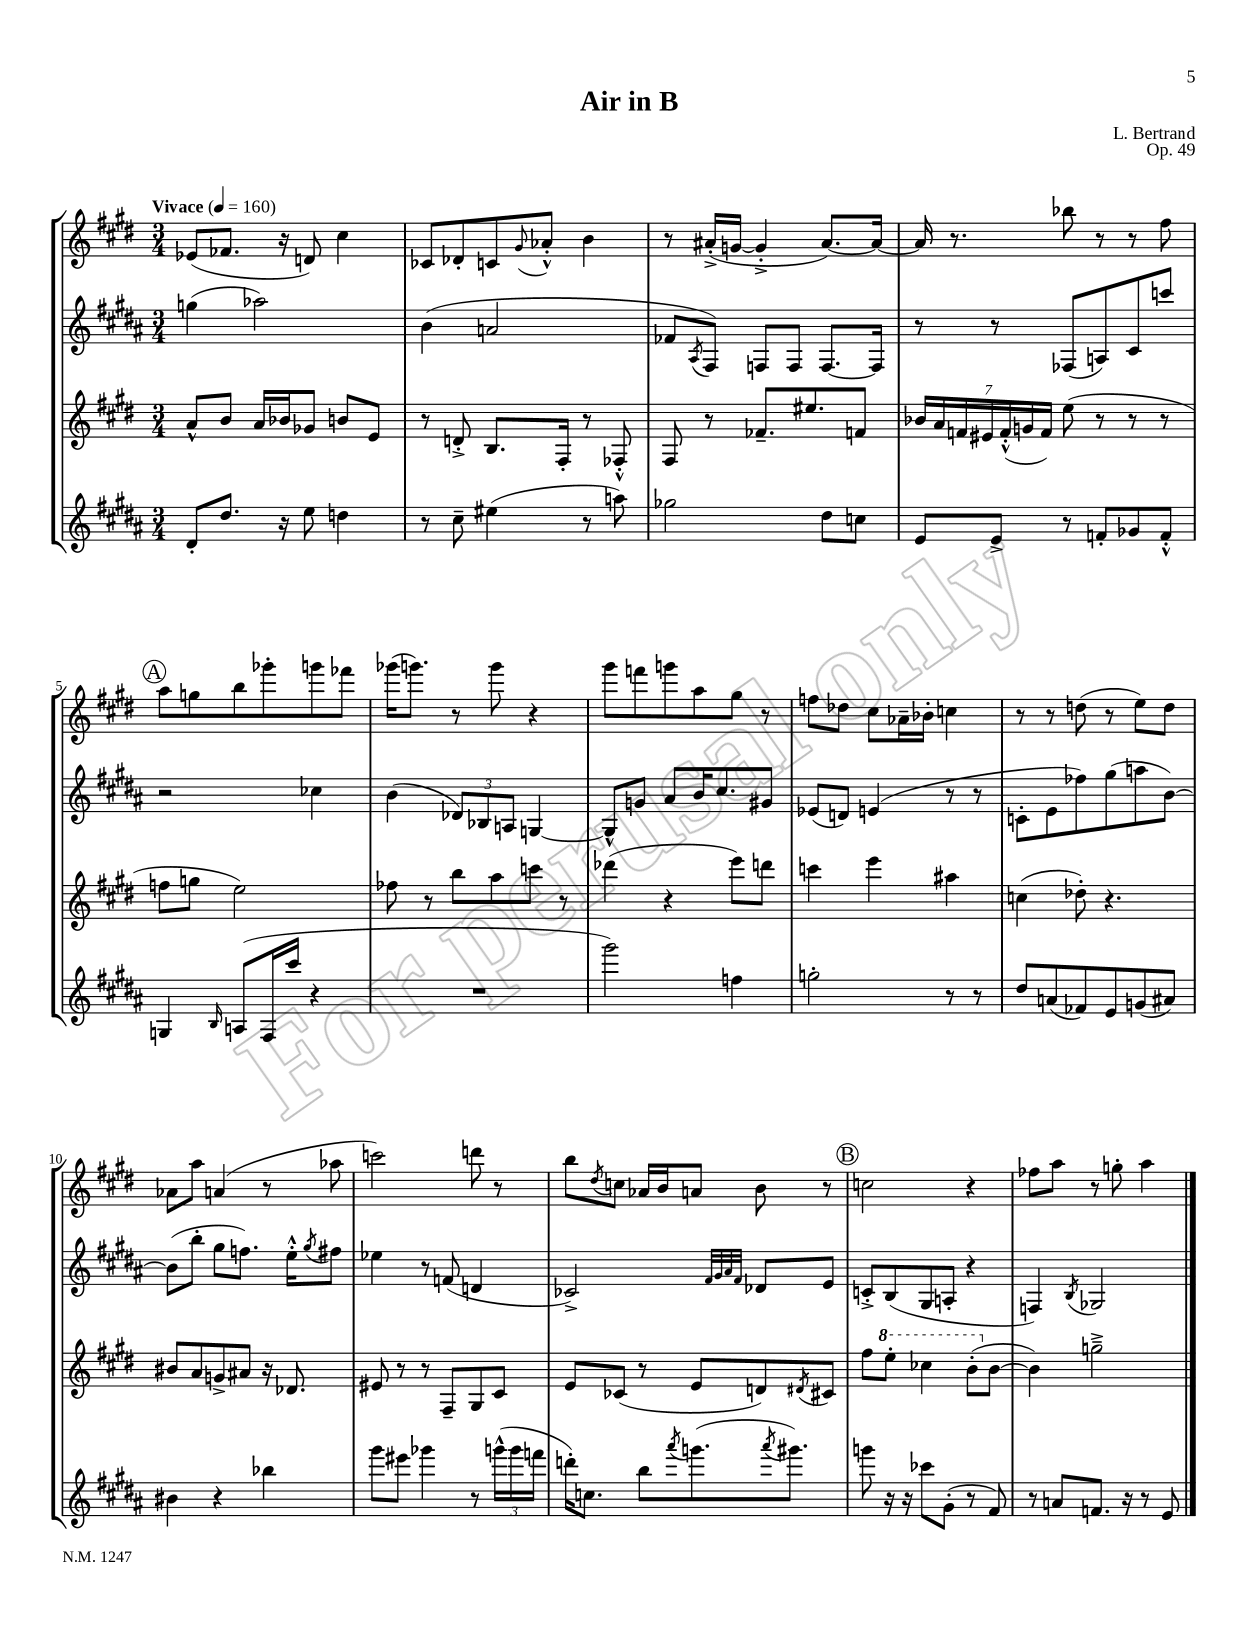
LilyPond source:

\header { title = "Air in B" composer = "L. Bertrand" opus = "Op. 49" }
<<
\new StaffGroup <<
\new Staff = "s0" {
    \clef treble \key e \major \numericTimeSignature \time 3/4 \tempo "Vivace" 4 = 160
    ees'8( fes'8. r16 d'8) cis''4 |
    ces'8 des'8-. c'8 \appoggiatura { gis'8 } aes'8-.-^ b'4 |
    r8 ais'16-.->( g'16~ g'4-.-> ais'8.~) ais'16~ |
    ais'16 r8. bes''8 r8 r8 fis''8 |
    \mark \markup { \circle "A" } a''8 g''8 b''8 ges'''8-. g'''8 fes'''8 |
    ges'''16( g'''8.) r8 g'''8 r4 |
    gis'''8 f'''8 g'''8 a''8 gis''8 r8 |
    f''8 des''8 cis''8 aes'16-- bes'16-. c''4 |
    r8 r8 d''8( r8 e''8) d''8 |
    aes'8 a''8 a'4( r8 aes''8 |
    c'''2) d'''8 r8 |
    b''8 \acciaccatura { dis''8 } c''8 aes'16 b'16 a'8 b'8 r8 |
    \mark \markup { \circle "B" } c''2 r4 |
    fes''8 a''8 r8 g''8-. a''4 \bar "|." |
}
\new Staff = "s1" {
    \clef treble \key b \major \numericTimeSignature \time 3/4
    g''4( aes''2) |
    b'4( a'2 |
    fes'8 \acciaccatura { ais8 } fis8) f8 f8 f8.~ f16 |
    r8 r8 fes8( a8) cis'8 c'''8 |
    \mark \markup { \circle "A" } r2 ces''4 |
    b'4( \tuplet 3/2 { des'8) bes8 a8 } g4~ |
    g8-^ g'8 ais'8 b'16 cis''8. gis'8 |
    ees'8( d'8) e'4( r8 r8 |
    c'8-. e'8 fes''8) gis''8( a''8 b'8~) |
    b'8( b''8-. gis''8 f''8.) e''16-.-^ \acciaccatura { gis''8 } fis''8 |
    ees''4 r8 f'8( d'4 |
    ces'2->) \grace { fis'32 gis'32 ais'32 fis'32 } des'8 e'8 |
    \mark \markup { \circle "B" } c'8-.-> b8( gis8 a8-. r4 |
    f4) \acciaccatura { b8 } ges2 \bar "|." |
}
\new Staff = "s2" {
    \clef treble \key e \major \numericTimeSignature \time 3/4
    a'8-^ b'8 a'16 bes'16 ges'8 b'8 e'8 |
    r8 d'8-.-> b8. fis16-. r8 fes8-.-^ |
    fis8 r8 fes'8.-- eis''8. f'8 |
    \tuplet 7/4 { bes'16 a'16 f'16 eis'16 f'16-.-^( g'16 f'16) } e''8( r8 r8 r8 |
    \mark \markup { \circle "A" } f''8 g''8 e''2) |
    fes''8 r8 b''8 a''8 c'''8 r8 |
    des'''4( r4 e'''8) d'''8 |
    c'''4 e'''4 ais''4 |
    c''4( des''8-.) r4. |
    bis'8 a'8 g'8-> ais'8 r16 des'8. |
    eis'8 r8 r8 fis8-- gis8 cis'8 |
    e'8 ces'8( r8 e'8 d'8) \acciaccatura { dis'8 } cis'8 |
    \mark \markup { \circle "B" } fis''8 \ottava #1 e'''8-. ces'''4 b''8-.( \ottava #0 b'8~ |
    b'4) g''2---> \bar "|." |
}
\new Staff = "s3" {
    \clef treble \key b \major \numericTimeSignature \time 3/4
    dis'8-. dis''8. r16 e''8 d''4 |
    r8 cis''8-- eis''4( r8 a''8) |
    ges''2 dis''8 c''8 |
    e'8 e'8-> r8 f'8-. ges'8 f'8-.-^ |
    \mark \markup { \circle "A" } g4 \grace { b16 } a8( fis16 cis'''16 r4 |
    R2. |
    gis'''2) f''4 |
    g''2-. r8 r8 |
    dis''8 a'8( fes'8) e'8 g'8( ais'8) |
    bis'4 r4 bes''4 |
    gis'''8 eis'''8 ges'''4 r8 \tuplet 3/2 { g'''16-^( g'''16 f'''16 } |
    d'''16-.) c''8. b''8 \acciaccatura { ais'''8 } g'''8.( \acciaccatura { ais'''8 } gis'''8.) |
    \mark \markup { \circle "B" } g'''8 r16 r16 ces'''8 gis'8-.( r8 fis'8) |
    r8 a'8 f'8. r16 r8 e'8 \bar "|." |
}
>>
>>
